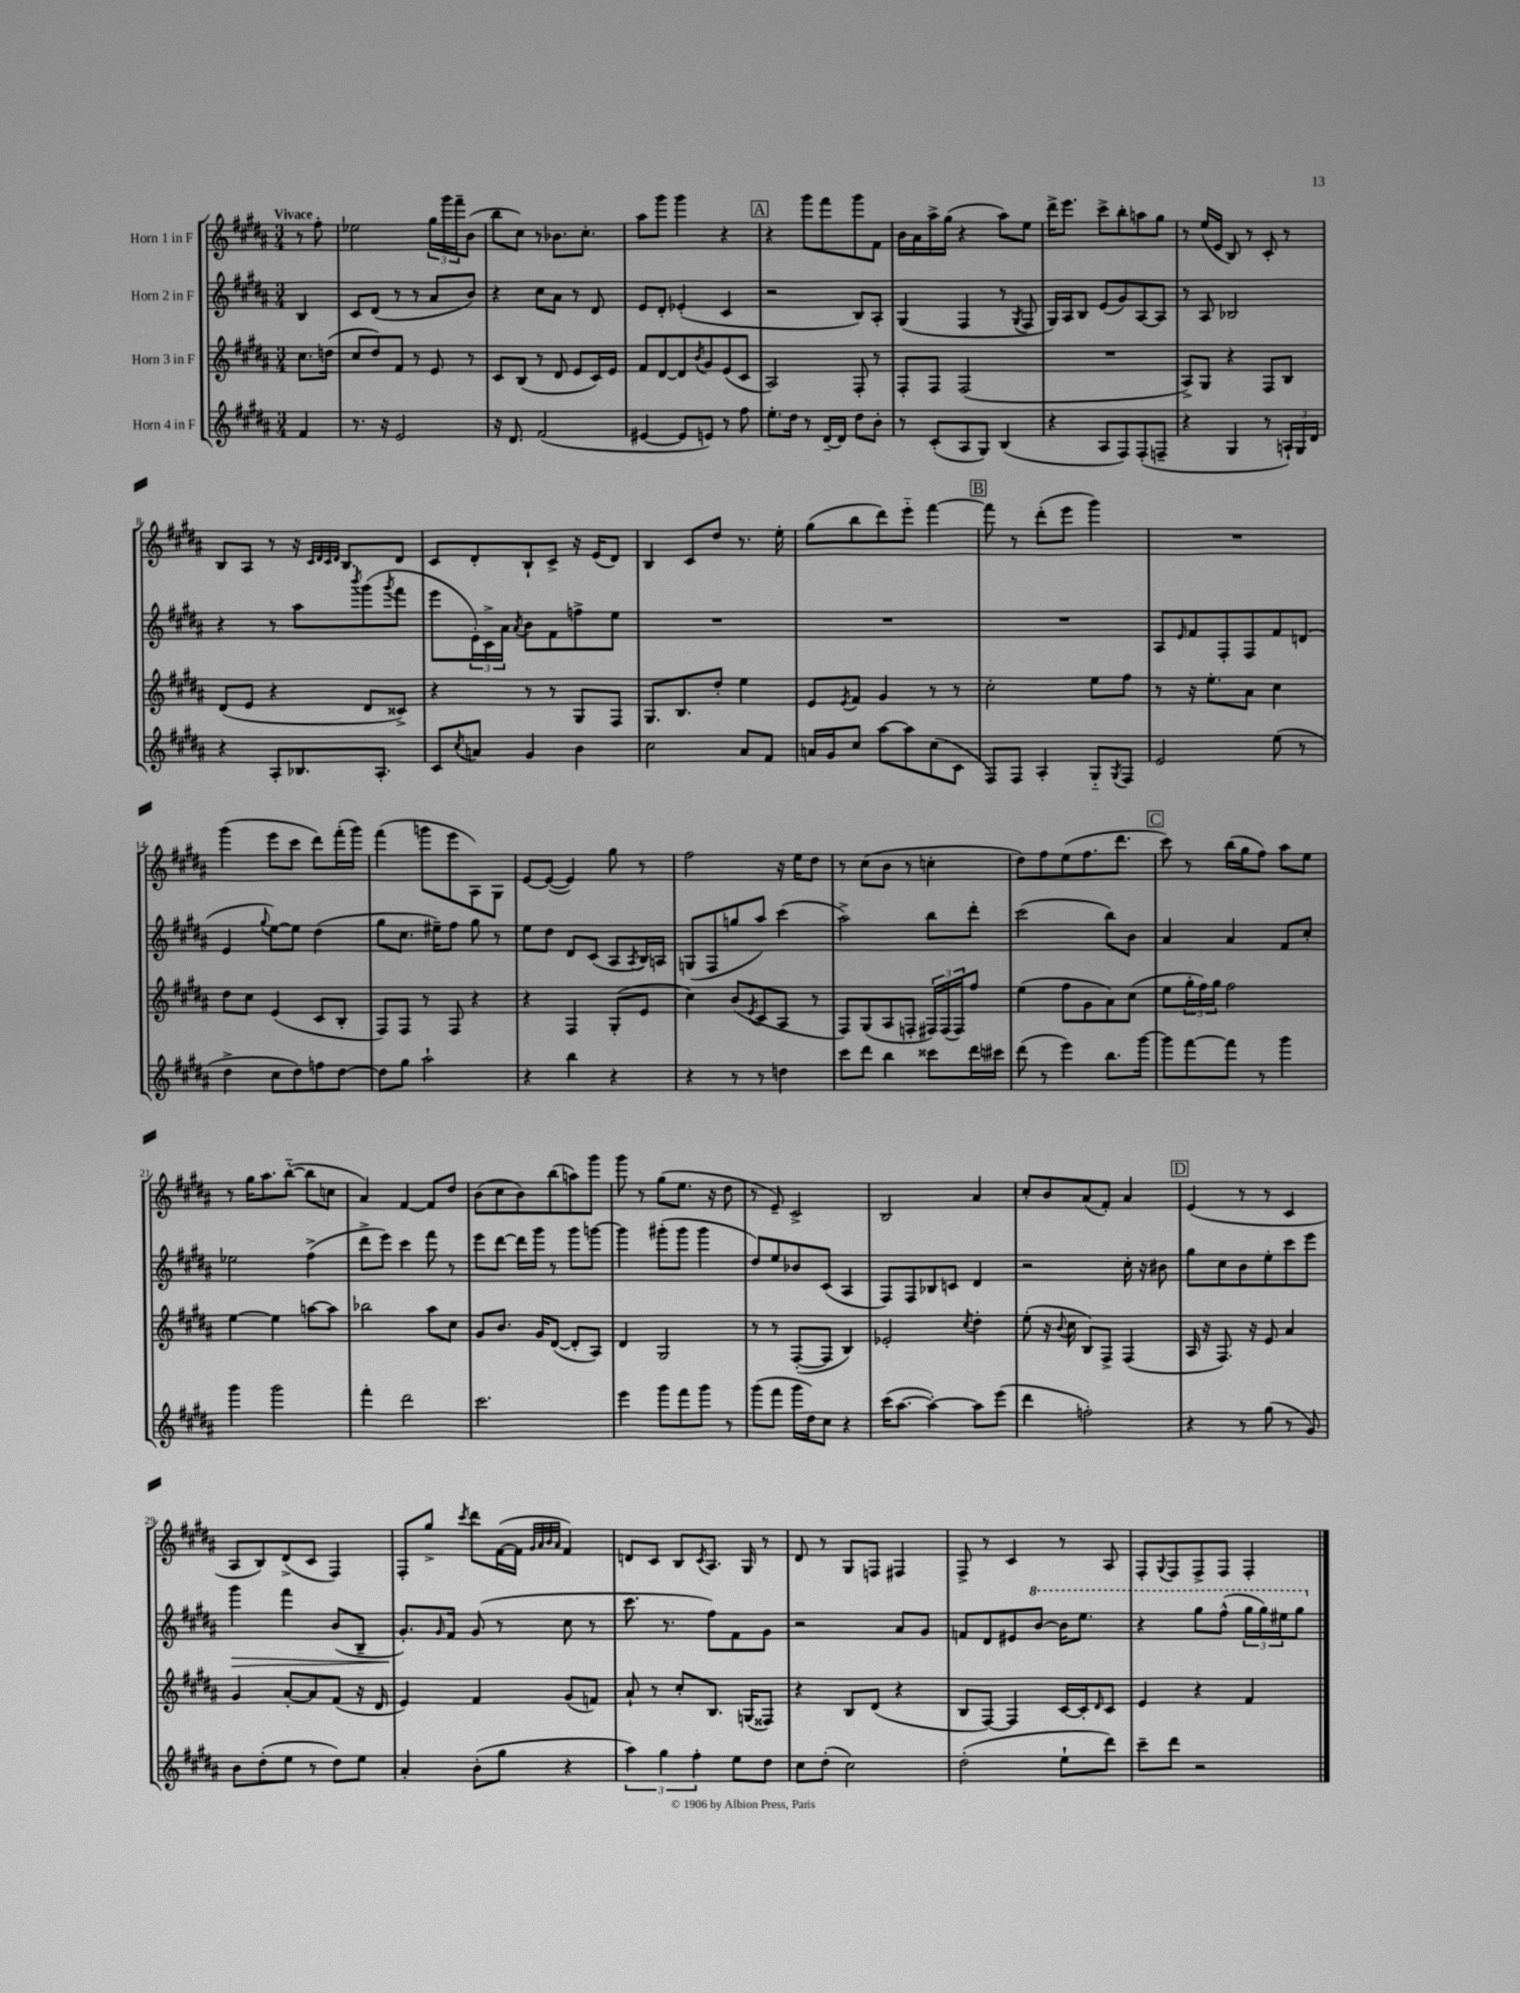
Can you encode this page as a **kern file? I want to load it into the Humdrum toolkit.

**kern	**kern	**kern	**kern
*staff4	*staff3	*staff2	*staff1
*clefG2	*clefG2	*clefG2	*clefG2
*k[f#c#g#d#a#]	*k[f#c#g#d#a#]	*k[f#c#g#d#a#]	*k[f#c#g#d#a#]
*M3/4	*M3/4	*M3/4	*M3/4
4f#	8.cc#	4B	8r
.	.	.	8ff#'
.	(16dd	.	.
=	=	=	=
8.r	8cc#	8c#	2ee-
.	8dd#)	(8d#	.
16r	.	.	.
2e	8f#	8r	.
.	8r	8r	.
.	8e	8a#	24gg#
.	.	.	24ggg#
.	.	.	24fff#~
.	8r	8b)	(8b
=	=	=	=
16r	8c#	4r	8bb
8.d#	.	.	.
.	(8B	.	8cc#)
(2f#	8r	8cc#	8r
.	8d#	8a#	8.b-
.	8e	8r	.
.	.	.	8.cc#'
.	16c#)	8d#	.
.	16e	.	.
=	=	=	=
[4e#	8f#	8e	8aa#
.	[8d#	8d#'	8ggg#
8e#]	8d#]	(4e-'	4ggg#
.	8qb	.	.
8e)	8g#	.	.
8r	(8e	4c#	4r
8ff#	8c#	.	.
=	=	=	=
8.ee'	2A#)	2r	4r
16dd#	.	.	.
8r	.	.	8ggg#
[16d#~	.	.	8fff#
16d#]	.	.	.
8dd#	8F#'	8B)	8ggg#
8b'	8r	8A#'	8f#
=	=	=	=
8r	8F#'	(4G#	16b
.	.	.	16a#
(8c#'	8F#	.	16aa#^
.	.	.	(16gg#
8A#	(2F#	4F#	4r
8G#)	.	.	.
(4B	.	8r	8aa#)
.	.	8qG#	.
.	.	8F#	8ee
=	=	=	=
4r	2.r	16G#)	16ddd#^
.	.	16A#	8.eee
.	.	8B	.
8A#	.	(8e	8ccc#^
8F#)	.	8g#)	8bb'
(8F#'	.	[8A#	8aa
8F~	.	8A#]	8gg#
=	=	=	=
4r	8A#^)	8r	8r
.	8G#	8A#	(16ee
.	.	.	16e
4G#	4r	2B-	8B)
.	.	.	8r
8r	8F#	.	8c#'
24A`)	8B	.	8r
24G#	.	.	.
24d#	.	.	.
=	=	=	=
4r	(8d#	4r	8B
.	8e	.	8A#
8A#'	4r	8r	8r
8.B-	.	8aa#	16r
.	.	.	32qqc#
.	.	.	32qqd#
.	.	.	32qqc#
.	.	.	32qqd#
.	.	.	8.B
.	.	8qbbb	.
.	8d#	(8ggg#	.
8.A#'	.	.	.
.	.	8qggg#	.
.	8c##^)	8fff#	8d#
=	=	=	=
8c#	4r	8eee	8c#
8qcc#	.	.	.
8a	.	24e')	8d#'
.	.	24c#^	.
.	.	24a#	.
.	.	8qa#	.
4g#	8r	8b	8B`
.	8r	8f#	8c#^
4b	8G#	8ff^	16r
.	.	.	(16e
.	8F#	8ee	8d#)
=	=	=	=
2cc#	8.G#	2.r	4B
.	8.B	.	.
.	.	.	8c#
.	8dd#'	.	8dd#
8a#	4ee	.	8.r
8f#	.	.	.
.	.	.	16ee'
=	=	=	=
16a	8e	2.r	(8gg#
16g#	.	.	.
.	8qe	.	.
8cc#	8f#	.	8bb
[8aa#	4g#	.	8ddd#)
8aa#]	.	.	8eee'~
(8cc#	8r	.	[4fff#
8c#	8r	.	.
=	=	=	=
8F#)	2cc#'	2.r	8fff#]
8F#	.	.	8r
4A#'	.	.	(8ddd#'
.	.	.	8eee
8G#'~	8ee	.	4ggg#)
8qG#	.	.	.
8F#	8ff#	.	.
=	=	=	=
2e	8r	8A#	2.r
.	.	16qqe	.
.	16r	8f#	.
.	8.ee'	.	.
.	.	8F#'	.
.	8a#	8F#	.
(8ee	4cc#	8f#	.
8r	.	(8d	.
=	=	=	=
4dd#^	8dd#	4e	(4ggg#
.	8cc#	.	.
.	.	8qqgg#	.
8cc#	(4e	[8ee)	8eee
8dd#)	.	8ee]	8ccc#
8ff	8c#	(4dd#	8ddd#)
[8dd#	8B'	.	(16fff#'
.	.	.	16ggg#)
=	=	=	=
8dd#]	8F#)	8gg#	(4fff#
8gg#	8F#	8.cc#	.
2aa#`	8r	.	8ggg
.	.	16ee#~)	.
.	8F#	8ff#	8eee
.	4r	8gg#	8A#)
.	.	8r	8G#
=	=	=	=
4r	4r	8ee	[8e
.	.	8dd#	(8e_
4bb	4F#	8d#	4e])
.	.	(8c#	.
4r	(8G#'	8A#	8gg#
.	.	8qA#	.
.	8e	16B)	8r
.	.	16A	.
=	=	=	=
4r	4cc#)	(8G	2ff#
.	.	8F#	.
8r	(8b	8gg	.
.	8qe	.	.
8r	8c#	8aa#)	.
4dd	8A#	(4ccc#	16r
.	.	.	16ee
.	8r	.	8dd#
=	=	=	=
8ccc#	8F#)	2aa#^)	8r
8ddd#	(8G#	.	(8cc#
4bb	8A#	.	8b
.	8F'	.	8r
8ccc##	24F#)	8bb	4cc'
.	(24F#	.	.
.	24F#)	.	.
16ddd#	8ff#	8ddd#'	.
16ccc#	.	.	.
=	=	=	=
(8ddd#	(4ee	(2ccc#	8dd#)
8r	.	.	8ff#
4eee)	8ff#	.	(8ee
.	8g#	.	8.ff#
8.bb	8a#)	8bb)	.
.	.	.	8.ddd#
.	(8cc#	8b	.
[16ggg#	.	.	.
=	=	=	=
8ggg#]	8ee	4a#	8ccc#)
[8fff#	24gg#'	.	8r
.	24ff#)	.	.
.	24gg#	.	.
8fff#]	2ff#	4a#	(16bb
.	.	.	16gg#
8r	.	.	8ff#)
4ggg#	.	8f#	8aa#
.	.	8cc#'	8ee
=	=	=	=
4ggg#	[4ee	2ee-	8r
.	.	.	16gg#
.	.	.	8.aa#
2ggg#	4ee]	.	.
.	.	.	([8bb'~
.	[8aa	(4ff#^	8bb]
.	8aa]	.	8cc
=	=	=	=
4fff#'	2bb-	8ddd#^	4a#)
.	.	8eee)	.
2ddd#	.	4ccc#	[4f#
.	8aa#	8fff#	8f#]
.	8cc#	8r	8dd#
=	=	=	=
2.ccc#	8g#	8eee	(8b
.	8.b	[8ddd#	8cc#
.	.	16ddd#]	8b)
.	16g#	16ggg#	.
.	([8d#	8r	(8bb
.	8d#']	8ggg#	8aa)
.	8A#)	[8ggg	8ggg#
=	=	=	=
4eee	4d#	4ggg]	8ggg#
.	.	.	8r
8ggg#	2G#	(8ggg#'	(8gg#
8fff#	.	8ggg#	8.ee
8ggg#	.	4ggg#	.
.	.	.	16r
8r	.	.	8dd#
=	=	=	=
(8ggg#	8r	8dd#)	8r
8fff#	8r	8ee	8e~)
16ggg#	([8F#'	8b-	2c#^
16dd#)	.	.	.
8cc#	8F#]	(8c#	.
4r	4B)	4A#	.
=	=	=	=
(16ccc#	2e-'	8F#)	2B
[8.aa#	.	.	.
.	.	8F#	.
4aa#'_)	.	8B-	.
.	.	8c	.
.	8qcc#	.	.
8aa#]	4dd#'	4d#	4a#
(8eee	.	.	.
=	=	=	=
4ddd#	(8ee'	2r	8cc#'
.	16r	.	8b
.	8qqb	.	.
.	16cc#	.	.
2ff')	8B)	.	(8a#
.	8F#^	.	8f#')
.	(4F#	16cc#'	4a#
.	.	16r	.
.	.	8b#	.
=	=	=	=
4r	16A#	8gg#	(4e
.	16r	.	.
.	8.F#)	8cc#	.
8r	.	8b	8r
.	16r	.	.
(8gg#	8e	8ee'	8r
8r	4a#	8ccc#	4c#
8g#)	.	8eee	.
=	=	=	=
8b	4g#	4ggg#	8A#
(8dd#'	.	.	8B)
8ee	[8a#'	4fff#	(8d#^
8r	8a#]	.	8c#
8dd#)	(8f#	(8b	4F#)
8ee	16r	8B~	.
.	16d#	.	.
=	=	=	=
4a#'	4e)	8.g#')	8F#'
.	.	.	8gg#^
.	.	16qqg#	.
.	.	16f#	.
.	.	.	8qccc#
(8b'	4f#	(8g#	8ddd#
8gg#	.	8r	([16f#
.	.	.	16f#]
.	.	.	32qqg#
.	.	.	32qqa#
.	.	.	32qqb
.	.	.	32qqa#
4r	(8g#	8cc#	4f#)
.	8f)	8r	.
=	=	=	=
6aa#)	8a#`	8.ccc#	8d
.	8r	.	8c#
6gg#	.	.	.
.	.	8.r	.
.	8cc#'	.	8B
6ff#'	.	.	.
.	.	.	8qc#
.	8.B	8ff#)	8.A#
8ee	.	8f#	.
.	(16G	.	16G#
8dd#	8F##)	8g#	8r
=	=	=	=
8cc#	4r	2r	8d#
(8dd#'	.	.	8r
2cc#)	8B	.	8G#
.	(8d#	.	8F
.	4r	8a#	4F#
.	.	8g#	.
=	=	=	=
(2dd#'	8B	8f	8F#^
.	[8F#)	8d#	8r
.	4F#]	8e#	4c#
.	.	[8bb	.
8ee`	[16c#	16bb]	8r
.	16c#']	8.eee	.
.	16qqd#	.	.
8ddd#)	8c#	.	8A#
=	=	=	=
8ccc#~	4e	4r	8F#'
.	.	.	8qqG#
8ddd#	.	.	8F#
2r	4r	8ggg#	8F#^
.	.	(8fff#^^	8F#
.	4f#	24ggg#	4F#'
.	.	24ggg#)	.
.	.	24eee#	.
.	.	8ggg#	.
==	==	==	==
*-	*-	*-	*-
